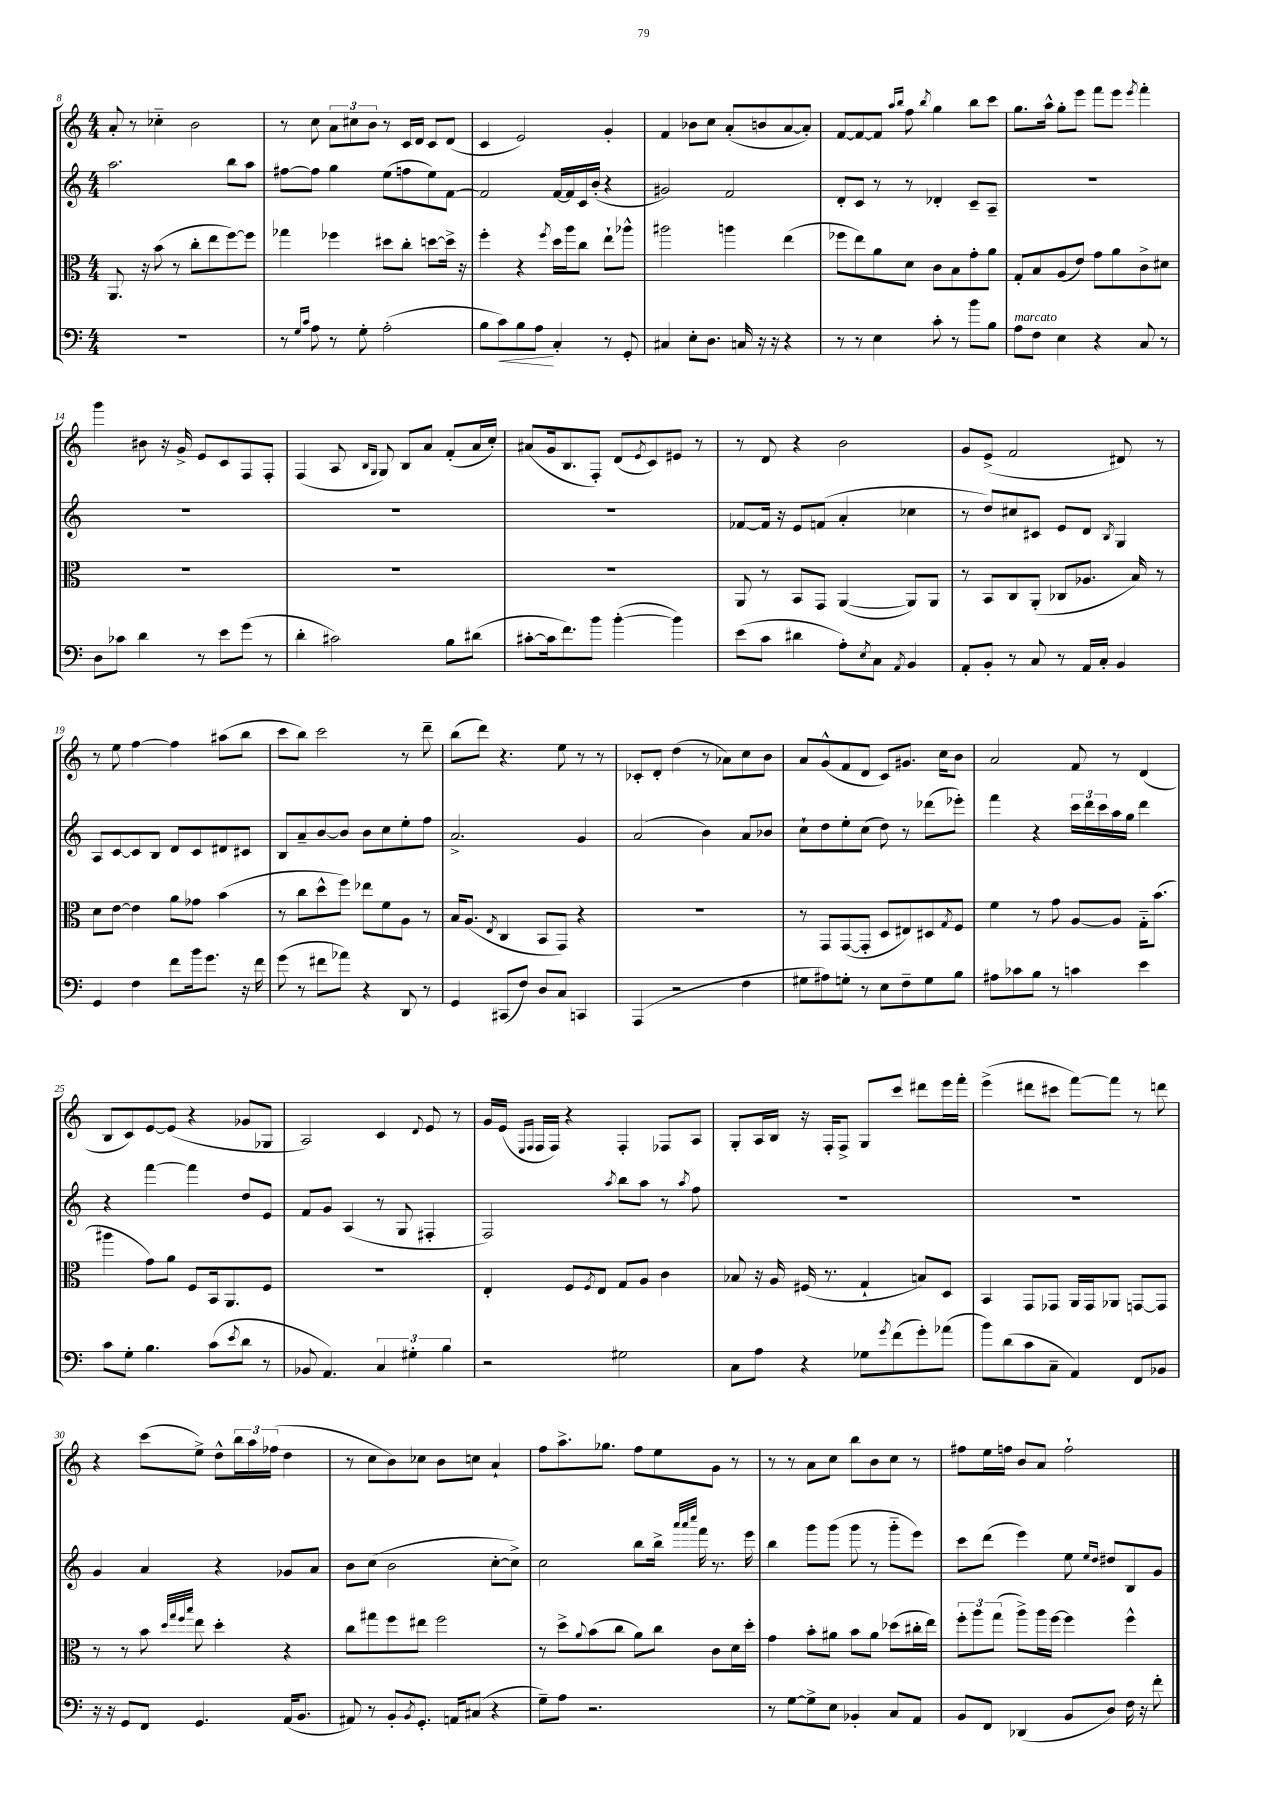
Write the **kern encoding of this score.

**kern	**dynam	**kern	**kern	**kern
*part4	*part4	*part3	*part2	*part1
*staff4	*staff4	*staff3	*staff2	*staff1
*clefF4	*	*clefC3	*clefG2	*clefG2
*k[]	*	*k[]	*k[]	*k[]
*M4/4	*	*M4/4	*M4/4	*M4/4
=8	=8	=8	=8	=8
1r	.	8.AA/	2.aa\	8a'/
.	.	.	.	8r
.	.	16r	.	.
.	.	(8b\	.	4cc-X\
.	.	8r	.	.
.	.	8cc'\L	.	2b\
.	.	8ee\	.	.
.	.	[8ff\)	8bb\L	.
.	.	8ff\J]	8aa\J	.
=9	=9	=9	=9	=9
8r	.	4gg-X\	[8ff#X\L	8r
16qqG/LL	.	.	.	.
16qqc/JJ	.	.	.	.
8A\	.	.	8ff#\J]	8cc\
8r	.	4ff-X\	4gg\	12a\L
.	.	.	.	12cc#X\
8G'\	.	.	.	.
.	.	.	.	12b\J
(2A'\	.	8dd#X\L	(8ee\L	8r
.	.	8cc'\J	8ffn\	16c/LL
.	.	.	.	16d/JJ
.	.	[8ddn\L	8ee\)	8c/L
.	.	16dd^\Jk]	[8f\J	(8d/J
.	.	16r	.	.
=10	=10	=10	=10	=10
8B\L	.	4ff'\	2f/]	4c/
!	!LO:HP:b	!	!	!
8c\)	<	.	.	.
8B\	.	4r	.	2e/)
8A\J	.	.	.	.
.	.	8qff/	.	.
4C'/	[	16dd\LL	[16f/LL	.
.	.	16aa\J	16f/]	.
.	.	8cc\J	16c/	.
.	.	.	(16b'/JJ	.
8r	.	8ee`\L	4r	4g'/
8GG'/	.	8aa-X^^\J	.	.
=11	=11	=11	=11	=11
4C#X/	.	2aa#X\	2g#X/)	4f/
8E'\L	.	.	.	8b-X\L
8.D\J	.	.	.	8cc\J
.	.	4aan\	2f/	(8a'/L
16Cn/	.	.	.	.
16r	.	.	.	8bn/
16r	.	.	.	.
4r	.	(4ee\	.	[8a/
.	.	.	.	8a'/J])
=12	=12	=12	=12	=12
8r	.	8ff-X\L	8d'/L	[8f/L
8r	.	8ee\)	8c/J	8f/_
4E\	.	8a\	8r	8f/J]
.	.	.	.	16qqaa/LL
.	.	.	.	16qqbb/JJ
.	.	8d\J	8r	8ff\
.	.	.	.	8qbb/
8c'\	.	8c\L	4d-X'/	4gg\
8r	.	8B\	.	.
8b\L	.	8g'\	8c~/L	8bb\L
8B\J	.	8a\J	8A~/J	8ccc\J
=13	=13	=13	=13	=13
!LO:TX:a:i:t=marcato	!	!	!	!
8A\L	.	8G'/L	1r	8.gg\L
8F\J	.	8B/	.	.
.	.	.	.	16aa^^\Jk
4E\	.	(8A/	.	8gg'\L
.	.	8e/J)	.	8eee\J
4r	.	8g\L	.	8fff\L
.	.	8a\	.	8eee\J
.	.	.	.	8qeee/
8C/	.	8c^\	.	4fff'\
8r	.	8d#X\J	.	.
!!LO:LB:g=z
=14	=14	=14	=14	=14
8D\L	.	1r	1r	4ggg\
8c-X\J	.	.	.	.
4d\	.	.	.	8b#X\
.	.	.	.	16r
.	.	.	.	16g^/
8r	.	.	.	8e/L
8e\L	.	.	.	8c/
(8g\J	.	.	.	8F/
8r	.	.	.	8F'/J
=15	=15	=15	=15	=15
4d'\	.	1r	1r	(4F/
2c#X\)	.	.	.	8A/
.	.	.	.	16qqB/LL
.	.	.	.	16qqG/JJ
.	.	.	.	8G/)
.	.	.	.	8B/L
.	.	.	.	8a/J
8B\L	.	.	.	(8f'/L
(8d#X\J	.	.	.	16a/L
.	.	.	.	16cc'/JJ)
=16	=16	=16	=16	=16
[8c#X'\L	.	1r	1r	(8a#X/L
16c#\k]	.	.	.	16g/k
8.f\)	.	.	.	8.B/
8b\J	.	.	.	8F'/J)
([4b'\	.	.	.	(8d/L
.	.	.	.	8qe/
.	.	.	.	8c/)
4b\])	.	.	.	8e#X/J
.	.	.	.	8r
=17	=17	=17	=17	=17
(8e\L	.	8AA/	[8f-X/L	8r
8c\J	.	8r	16f-/Jk]	8d/
.	.	.	16r	.
4d#X\	.	8BB/L	8e/L	4r
.	.	8GG/J	(8fn/J	.
8A'\L)	.	([4AA/	4a'/	2b\
8qE/	.	.	.	.
8C\J	.	.	.	.
8qAA/	.	.	.	.
4BB/	.	8AA/L])	4cc-X\	.
.	.	8AA/J	.	.
=18	=18	=18	=18	=18
8AA'/L	.	8r	8r	8g/L
8BB'/J	.	8BB/L	8dd/L)	(8e^/J
8r	.	8C/	8cc#X/	2f/
8C/	.	(8AA'/J	8c#X/J	.
8r	.	8C-X/L	8e/L	.
16AA/LL	.	8.A-X/J	8d/J	.
16C'/JJ	.	.	.	.
.	.	.	8qB/	.
4BB/	.	.	4G/	8d#X/)
.	.	16B/)	.	.
.	.	8r	.	8r
!!LO:LB:g=z
=19	=19	=19	=19	=19
4GG/	.	8d\L	8A/L	8r
.	.	[8e\J	[8c/	8ee\
4F\	.	4e\]	8c/]	[4ff\
.	.	.	8B/J	.
8f\L	.	8a\L	8d/L	4ff\]
16b\k	.	8g-X\J	8c/	.
8.g\J	.	.	.	.
.	.	(4b\	8d#X/	(8aa#X\L
16r	.	.	8c#X/J	8bb\J
16f\	.	.	.	.
=20	=20	=20	=20	=20
(8g\	.	8r	8B/L	8ccc\L
8r	.	8cc\L	8a~/	8bb\J)
8f#X\L	.	8dd^^\	[8b/	2ccc\
8a-X\J)	.	8ff\J)	8b/J]	.
4r	.	8ee-X\L	8b\L	.
.	.	8f\	8cc\	.
8DD/	.	8A\J	8ee'\	8r
8r	.	8r	8ff\J	8ddd~\
=21	=21	=21	=21	=21
4GG/	.	16B/KL	2.a^/	(8bb\L
.	.	(8.A/J	.	.
.	.	.	.	8ddd\J)
.	.	8qE/	.	.
(8CC#X/L	.	4C/	.	4.r
8F/J)	.	.	.	.
8D/L	.	8BB/L	.	.
8C/J	.	8GG/J)	.	8ee\
4CCn/	.	4r	4g/	8r
.	.	.	.	8r
=22	=22	=22	=22	=22
(4AAA/	.	1r	(2a/	8c-X'/L
.	.	.	.	8d'/J
2r	.	.	.	(4dd\
.	.	.	4b\)	8r
.	.	.	.	8a-X\L)
4F\	.	.	8a/L	8cc\
.	.	.	8b-X/J	8b\J
=23	=23	=23	=23	=23
8G#X\L	.	8r	8cc`\L	8a/L
8A#X\)	.	8GG/L	8dd\	(8g^^/
8Gn'\J	.	([8GG/	8ee'\	8f/
8r	.	8GG'/J]	(8cc\J	8d/J
8E\L	.	8D/L	8dd\)	8c/L)
8F~\	.	8E#X/)	8r	8.g#X/J
8G\	.	8D#X/	(8ddd-X\L	.
.	.	.	.	16cc\KL
.	.	8qG/	.	.
8B\J	.	8F/J	8eee-X'\J)	8b\J
=24	=24	=24	=24	=24
8A#X\L	.	4f\	4fff\	2a/
8c-X\	.	.	.	.
8B\J	.	8r	4r	.
8r	.	8g\	.	.
4cn\	.	[8A/L	24ccc\LL	8f/
.	.	.	24ddd\	.
.	.	.	24ccc\	.
.	.	8A/J]	16aa\	8r
.	.	.	16gg\JJ	.
4e\	.	16G\KL	4ddd\	(4d/
.	.	(8.b\J	.	.
!!LO:LB:g=z
=25	=25	=25	=25	=25
8c\L	.	4aa#X\	4r	8B/L
8G'\J	.	.	.	8c/)
4.B\	.	8g\L)	[4fff\	[8e/
.	.	8a\J	.	(8e/J]
.	.	8F/L	4fff\]	4r
(8c\L	.	16BB/k	.	.
.	.	8.AA/	.	.
8qe/	.	.	.	.
8d\J	.	.	8dd/L	8g-X/L
8r	.	8F/J	8e/J	8G-X/J
=26	=26	=26	=26	=26
8BB-X/	.	1r	8f/L	2A/)
4.AA/)	.	.	8g/J	.
.	.	.	(4A/	.
6C/	.	.	8r	4c/
.	.	.	8G/	.
6G#X'\	.	.	.	.
.	.	.	.	8qqd/
.	.	.	4F#X'/	8e/
6B\	.	.	.	.
.	.	.	.	8r
=27	=27	=27	=27	=27
2r	.	4E'/	2F/)	16g/LL
.	.	.	.	(16e/JJ
.	.	.	.	16qqE/LL
.	.	.	.	16qqF/JJ
.	.	.	.	16F/LL
.	.	.	.	16F/JJ)
.	.	8F/L	.	4r
.	.	8qF/	.	.
.	.	8E/J	.	.
.	.	.	8qaa/	.
2G#X\	.	8G/L	8bb\L	4F'/
.	.	8A/J	8aa\J	.
.	.	4c\	8r	8F-X/L
.	.	.	8qaa/	.
.	.	.	8ff\	8A/J
=28	=28	=28	=28	=28
8C\L	.	8B-X/	1r	8G'/L
8A\J	.	16r	.	16A/L
.	.	16A/	.	16B/JJ
4r	.	(16F#X/	.	16r
.	.	8.r	.	16F'/KL
.	.	.	.	8F^/J
8G-X\L	.	4G`/	.	8G/L
8qg/	.	.	.	.
(8f\	.	.	.	8ccc/J
8g'\)	.	8Bn/L)	.	8ddd#X\L
(8a-X\J	.	8D/J	.	16eee\L
.	.	.	.	16fff'\JJ
=29	=29	=29	=29	=29
8b\L)	.	4BB/	1r	(4eee^\
(8d\	.	.	.	.
8c\	.	8GG/L	.	8ddd#X\L
8C~\J	.	8GG-X/J	.	8ccc#X\J
4AA/)	.	16AA/LL	.	[8fff\L)
.	.	16GG-/J	.	.
.	.	8AA-X/J	.	8fff\J]
8FF/L	.	[8GGn/L	.	8r
8BB-X/J	.	8GG/J]	.	8dddn\
!!LO:LB:g=z
=30	=30	=30	=30	=30
16r	.	8r	4g/	4r
16r	.	.	.	.
8GG/L	.	8r	.	.
8FF/J	.	8b\	4a/	(8ccc\L
.	.	32qqdd/LLL	.	.
.	.	32qqgg/	.	.
.	.	32qqff/	.	.
.	.	32qqbb/JJJ	.	.
4.GG/	.	8ee\	.	8ee^\J)
.	.	4dd'\	4r	8dd^^\L
.	.	.	.	24bb\L
.	.	.	.	24aa\
.	.	.	.	(24ff-X\JJ
(16AA/KL	.	4r	8g-X/L	4dd\
8.BB/J	.	.	.	.
.	.	.	8a/J	.
=31	=31	=31	=31	=31
8AA#X/)	.	8cc\L	8b\L	8r
8r	.	8gg#X\	(8cc\J	8cc\L
8BB'/L	.	8ff\	2b\	8b\)
8qBB/	.	.	.	.
8.GG'/J	.	8ee#X\J	.	8cc-X\J
.	.	2ff\	.	8b\L
16AAn/KL	.	.	.	.
(8C#X/J	.	.	.	8ccn\J
4r	.	.	[8cc'\L	4a`/
.	.	.	8cc^\J])	.
=32	=32	=32	=32	=32
8G~\L)	.	8r	2cc\	8ff\L
8A\J	.	8dd^\L	.	8.aa^\
.	.	8qqa/	.	.
2.r	.	(8b\	.	.
.	.	.	.	8.gg-X\J
.	.	8cc\J	.	.
.	.	8a\L)	8bb\L	8ff\L
.	.	8cc\J	16bb^\Jk	8ee\
.	.	.	32qqaaa/LLL	.
.	.	.	32qqaaa/	.
.	.	.	32qqcccc/JJJ	.
.	.	.	16fff\	.
.	.	8c\L	8.r	8g\J
.	.	16d\L	.	8r
.	.	16dd'\JJ	16eee\	.
=33	=33	=33	=33	=33
8r	.	4g\	4bb\	8r
[8G\L	.	.	.	8r
8G^\]	.	8b'\L	8ggg\L	8a\L
8E\J	.	8a#X\J	(8ggg\J	8cc\J
4BB-X'/	.	8b\L	8ggg\	8bb\L
.	.	8a#\J	8r	8b\
8C/L	.	(8dd-X\L	8ggg\L	8cc\J
8AA/J	.	16cc#X'\L	8eee\J)	8r
.	.	16ee\JJ)	.	.
=34	=34	=34	=34	=34
8BB/L	.	12ff'\L	8ccc\L	8ff#X\L
.	.	12aa\	.	.
8FF/J	.	.	(8ddd\J	16ee\L
.	.	(12gg\J	.	.
.	.	.	.	16ffn\JJ
(4DD-X/	.	8aa^\L)	4eee\)	8b/L
.	.	16aa\L	.	8a/J
.	.	[16ff\JJ	.	.
8BB/L	.	4ff\]	8ee\	2ff`\
.	.	.	16qqee/LL	.
.	.	.	16qqdd/JJ	.
8D/J)	.	.	8dd#X/L	.
16F\	.	4ff^^\	8B/	.
16r	.	.	.	.
8f'\	.	.	8g/J	.
==	==	==	==	==
*-	*-	*-	*-	*-
